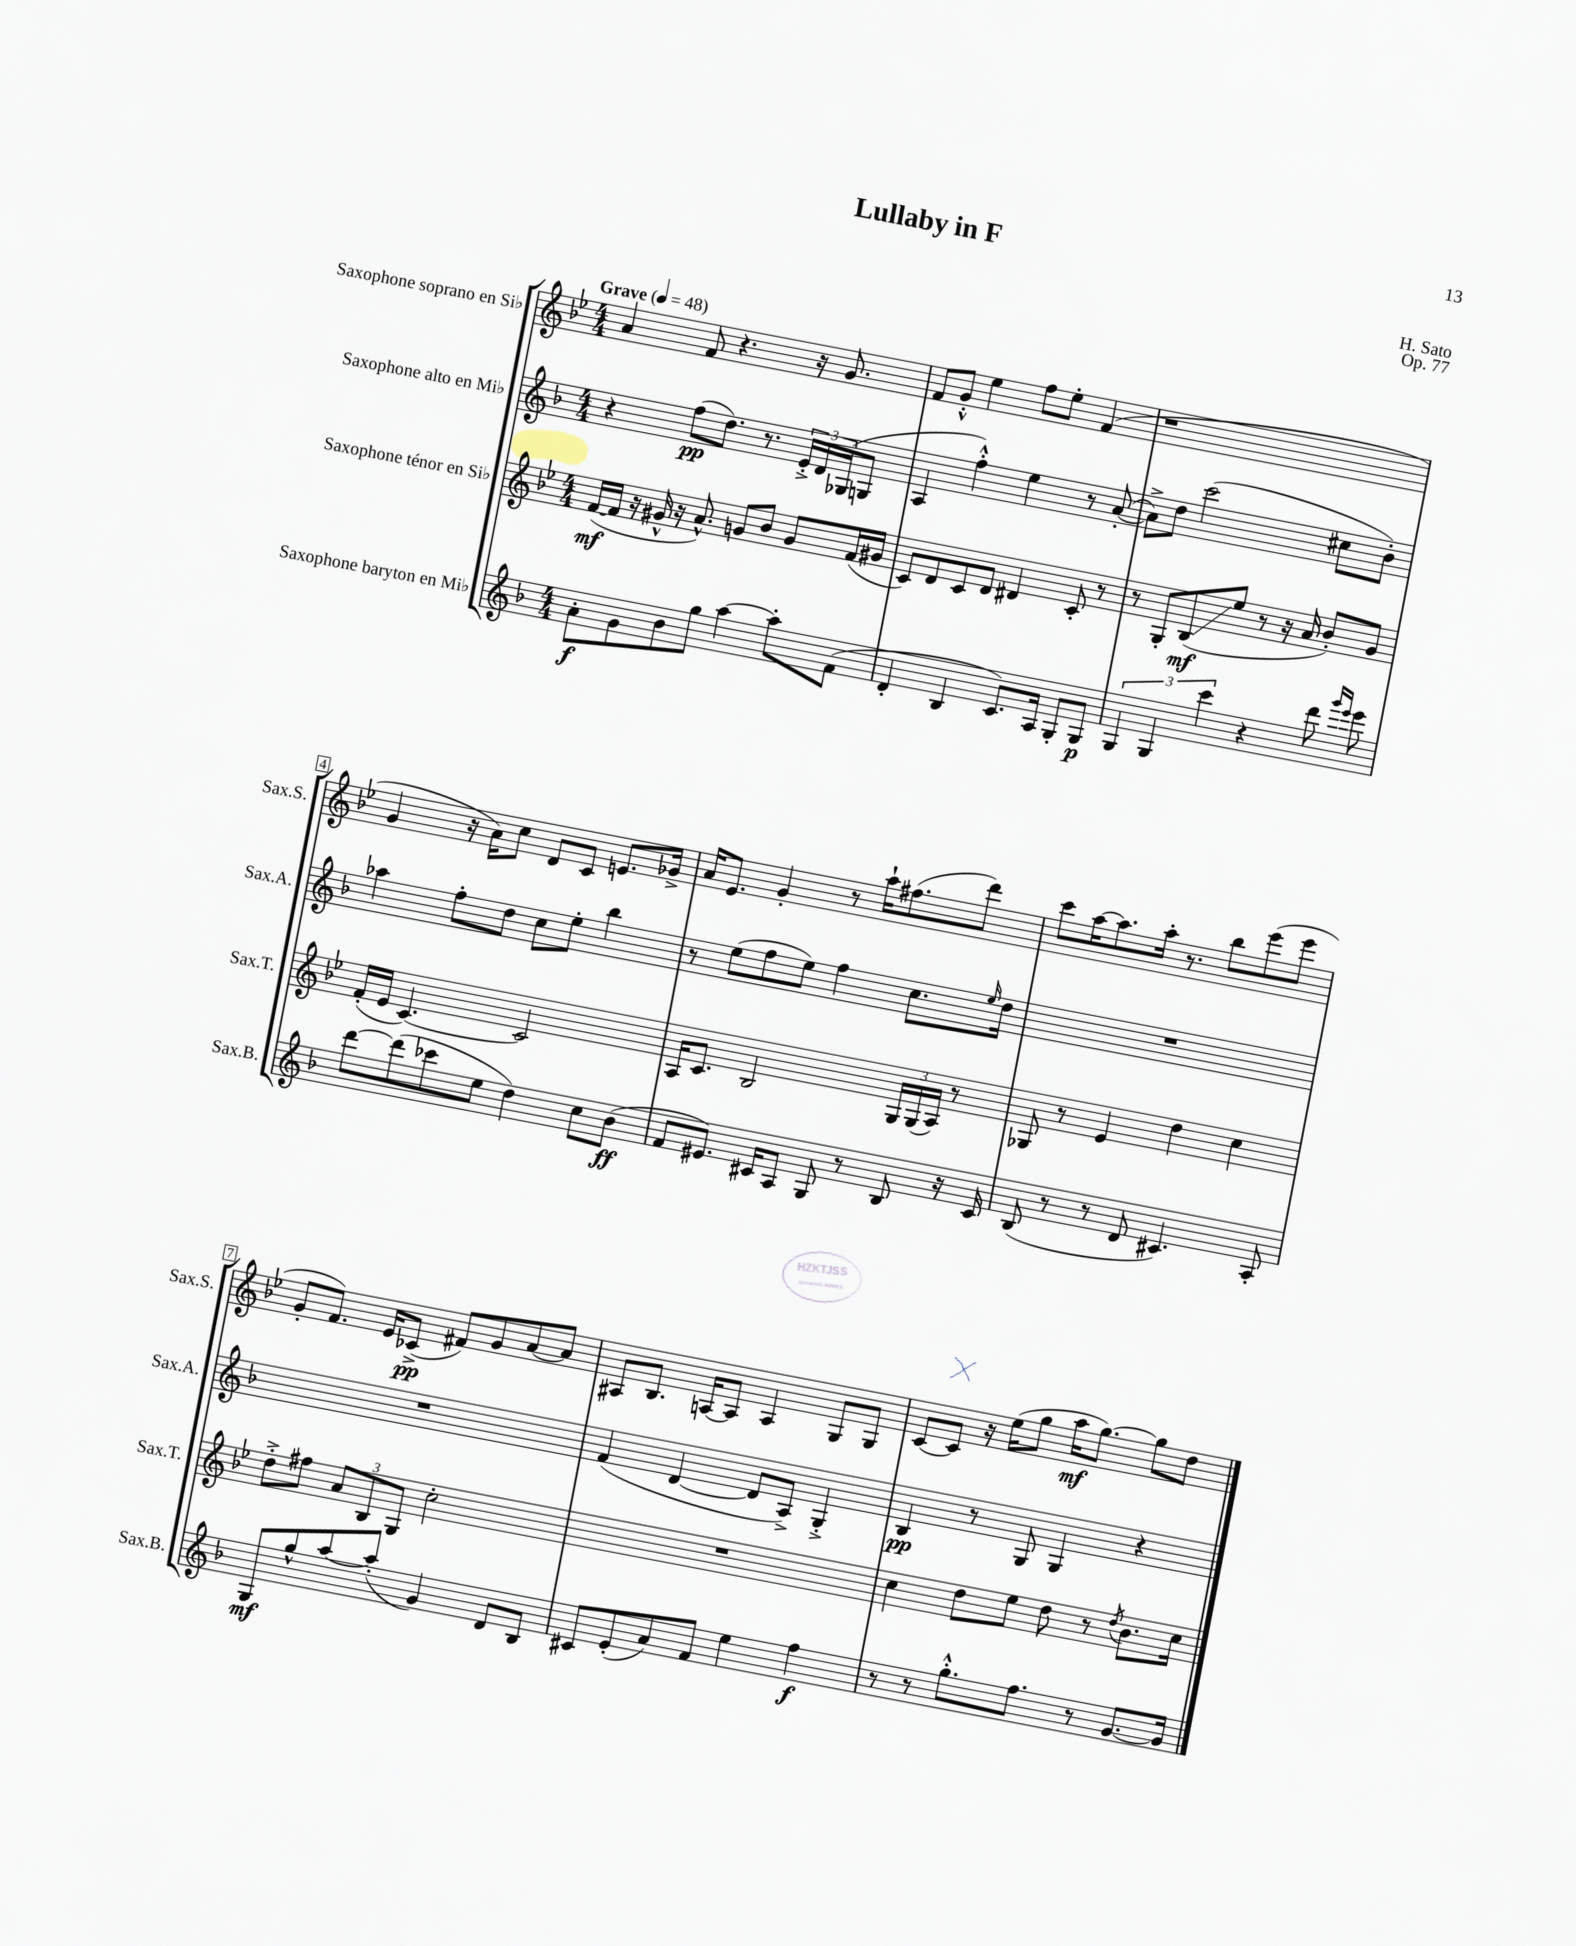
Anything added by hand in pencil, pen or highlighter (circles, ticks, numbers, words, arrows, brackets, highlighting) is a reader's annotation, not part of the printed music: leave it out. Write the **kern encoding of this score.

**kern	**kern	**kern	**kern
*staff4	*staff3	*staff2	*staff1
*clefG2	*clefG2	*clefG2	*clefG2
*k[b-]	*k[b-e-]	*k[b-]	*k[b-e-]
*M4/4	*M4/4	*M4/4	*M4/4
*MM48	*MM48	*MM48	*MM48
8a'	([16f	4r	4a
.	16f]	.	.
8g	16r	.	.
.	16g#^^	.	.
8b-	16r	(8ff	8f
.	8.a^^)	.	.
8gg	.	8.dd)	4.r
[4aa	8g	.	.
.	.	8.r	.
.	8b-	.	.
8aa']	8g	24e'^	16r
.	.	24d	.
.	.	.	8.g
.	.	(24G-	.
(8f	(16f	8G	.
.	16g#	.	.
=	=	=	=
4d'	8c)	4A	8f
.	8d	.	8g'^^
4B-	8c	4ff'^^)	4ee-
.	8d	.	.
8.c)	4d#	4ee	8ff
.	.	.	8ee-'
16A	.	.	.
8G'	8c'	8r	(4f
8G	8r	([8a'	.
=	=	=	=
6G	8r	8a^])	1r
.	8G'	8dd	.
6G	.	.	.
.	(8B-	(2ccc	.
6ccc	.	.	.
.	8ee-	.	.
4r	8r	.	.
.	16r	.	.
.	16a	.	.
8ddd	8b-')	8cc#	.
16qqggg	.	.	.
16qqeee	.	.	.
8eee	8g	8b-')	.
=	=	=	=
[8ddd	(16f'	4aa-	4g
.	16e-	.	.
(8ddd]	[4.c)	.	.
8ccc-	.	8ff'	16r
.	.	.	16a)
8ee	.	8dd	8cc
4dd)	2c]	8cc	8d
.	.	8ee'	8c
8cc	.	4bb-	8.e
(8b-	.	.	.
.	.	.	16g-^
=	=	=	=
8f	16A	8r	16a
.	8.c	.	8.e-
8.e#)	.	(8ee	.
.	2B-	8ff	4g'
16c#	.	.	.
8A	.	8ee)	.
8G	.	4ff	8r
8r	.	.	16aa`
.	.	.	(8.ff#
8B-	24G	8.cc	.
.	(24G	.	.
.	24A)	.	.
16r	8r	.	8ddd)
.	.	16qqee	.
16c#	.	16dd	.
=	=	=	=
(8B-	8G-	1r	8ccc
8r	8r	.	[16aa
.	.	.	8.aa]
8r	4e-	.	.
8d	.	.	16aa'
.	.	.	8.r
4.c#)	4dd	.	.
.	.	.	8bb-
.	4cc	.	(8eee-
8A'	.	.	8eee-
=	=	=	=
8G	8dd'^	1r	8g'
8gg^^	8ff#	.	8.f)
[8aa	12a	.	.
.	.	.	16e-
.	12B-	.	.
(8aa']	.	.	(8c-^
.	12G	.	.
4g)	2cc'	.	8f#)
.	.	.	8g
8d	.	.	[8a
8B-	.	.	8a]
=	=	=	=
8c#	1r	(4f	8A#
(8e'	.	.	8.B-
8a)	.	[4d	.
.	.	.	[16A
8f	.	.	8A]
4ee	.	8d]	4A
.	.	8A^)	.
4ff	.	4G'^	8G
.	.	.	8G
=	=	=	=
8r	4cc	4B-	[8c
8r	.	.	8c]
8.gg'^^	8dd	8r	16r
.	.	.	(16ee-
.	8ee-	8G	8gg
8.ff	.	.	.
.	8dd	4G	16aa
.	.	.	[8.gg)
8r	8r	.	.
.	8qdd	.	.
[8.g	8.b-	4r	8gg]
.	.	.	8dd
16g]	16cc	.	.
==	==	==	==
*-	*-	*-	*-
